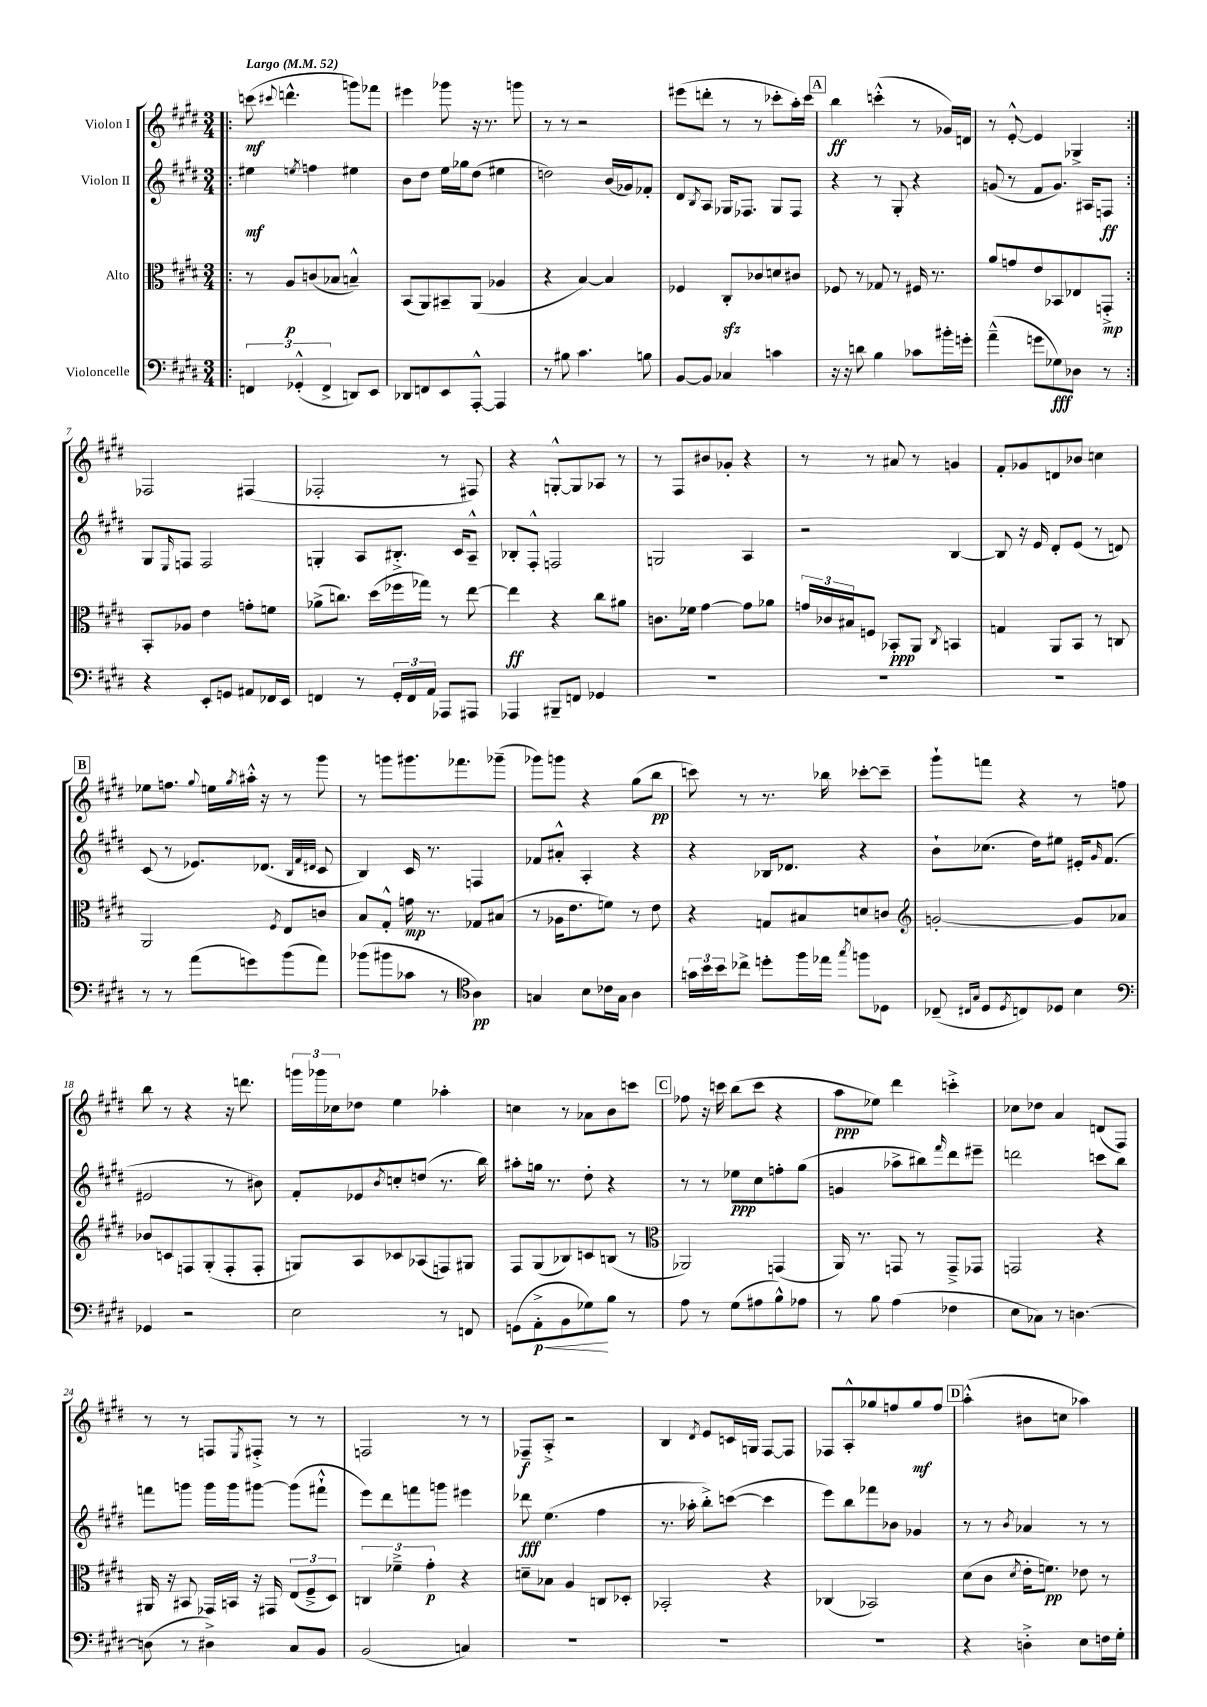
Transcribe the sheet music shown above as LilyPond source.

<<
\new StaffGroup <<
\new Staff = "s0" \with { instrumentName = "Violon I" } {
    \clef treble \key e \major \numericTimeSignature \time 3/4 \tempo "Largo" 4 = 52
    \repeat volta 2 { \bar ".|:" c'''8\mf( \appoggiatura { cis'''8 } d'''4.-^ g'''8) fes'''8 |
    eis'''4 ges'''8 r16 r8. g'''8 |
    r8 r8 r2 |
    eis'''8( d'''8-. r8 r8 ces'''8-. a''16-.) ces'''16 |
    \mark \markup { \box "A" } b''4\ff c'''4-.-^( r8 ges'16) d'16 |
    r8 e'8~-.-^ e'4 ges4-> | }
    fes2 fis4( |
    fes2-. r8 fis8) |
    r4 g8~-.-^ g8 aes8 r8 |
    r8 fis8 bis'8 ges'8-. r4 |
    r8 r8 ais'8 r8 g'4 |
    fis'8-. ges'8 d'8 bes'8 c''4 |
    \mark \markup { \box "B" } ees''8 f''8. \appoggiatura { gis''8 } e''16 \acciaccatura { gis''8 } ais''16-.-^ r16 r8 gis'''8 |
    r8 g'''8 gis'''8. fes'''8. ges'''8--( |
    ges'''8) g'''8 r4 gis''8( b''8\pp |
    c'''8) r8 r8. bes''16 ces'''8~-. ces'''8-- |
    gis'''8-! f'''8 r4 r8 f''8 |
    b''8 r8 r4 r16 d'''8. |
    \tuplet 3/2 { g'''16 ges'''16 ces''16 } des''8 e''4 aes''4-. |
    c''4 r8 aes'8 b'8 c'''8 |
    \mark \markup { \box "C" } fes''8 r16 c'''16 b''8( c'''8 r4 |
    a''8\ppp ees''8) dis'''4 c'''4-.-> |
    ces''8 des''8 a'4 d'8( fis8) |
    r8 r8 f8 \acciaccatura { e8 } fis8-.-> r8 r8 |
    f2 r8 r8 |
    fes8--\f a8-.-> r2 |
    b4 \acciaccatura { dis'8 } e'8 c'16 g16 fis8~ fis8 |
    fes8 a8-.-^ ges''8 f''8 ges''8\mf f''8 |
    \mark \markup { \box "D" } a''4-.-^( bis'8 c''8 aes''4) \bar "|." |
}
\new Staff = "s1" \with { instrumentName = "Violon II" } {
    \clef treble \key e \major \numericTimeSignature \time 3/4
    \repeat volta 2 { \bar ".|:" eis''4\mf \acciaccatura { e''8 } f''4 eis''4 |
    b'8 dis''8 e''16 ges''16 dis''8( eis''4 |
    d''2) b'16( ges'16) fes'8-. |
    dis'8 \acciaccatura { b8 } a8 ges16 fes8. ges8 fes8 |
    \mark \markup { \box "A" } r4 r8 gis8-. r4 |
    g'8( r8 fis'8 g'8.) ais16 f8\ff | }
    gis8 \grace { e16 } f8 f2 |
    g4-. a8 bis8.-.-> cis'16 a8---^ |
    bes8-. fis8-.-^ f2 |
    g2 a4 |
    r2 b4~ |
    b8 r16 e'16 dis'8-. e'8( r8 d'8) |
    \mark \markup { \box "B" } cis'8( r8 ees'8.) des'8.( \grace { b32 fis'32 dis'32 } cis'8 |
    b4) cis'16 r8. f4 |
    fes'8 ais'8-.-^ a4-. r4 |
    r4 bes16 des'8. r4 |
    b'8-! ces''8.( dis''16) eis''8 eis'16-. \grace { gis'16 } fis'8.( |
    eis'2 r8 bis'8) |
    fis'8-. ees'8 \acciaccatura { b'8 } c''8-. d''8( r8. b''16) |
    ais''8-. g''16 r8. dis''8-. r4 |
    \mark \markup { \box "C" } r8 r8 ees''8\ppp cis''8 f''8-. gis''8( |
    g'4 aes''8-> bis''8) \grace { fis'''16 } dis'''8 eis'''8-- |
    d'''2 c'''8 b''8 |
    f'''8 g'''8 g'''16 g'''16 gis'''8~ gis'''8( fis'''8-!-^ |
    e'''8) dis'''8 f'''8 g'''8 eis'''4 |
    des'''8\fff e''4.( fis''4 |
    r8. aes''16-. b''8-.->) c'''8~( c'''4 |
    e'''8) b''8 fes'''8 bes'8 ges'4 |
    \mark \markup { \box "D" } r8 r8 \acciaccatura { b'8 } aes'4 r8 r8 \bar "|." |
}
\new Staff = "s2" \with { instrumentName = "Alto" } {
    \clef alto \key e \major \numericTimeSignature \time 3/4
    \repeat volta 2 { \bar ".|:" r8 a8\p c'8( bes8 b4---^) |
    b,8( a,8) bis,8-- a,8( aes4 |
    r4 b4~) b4 |
    fes4 cis8-.\sfz ces'8 d'8 cis'8 |
    \mark \markup { \box "A" } fes8 r8 ges8 r8 fis16 r8. |
    a'8 g'8 e'8 bes,8 ees8 g,8-.->\mp | }
    b,8-. aes8 e'4 g'8-. f'8 |
    aes'8->( c''8.) dis''16( fes''16 ges''16) r8 e''8~ |
    e''4\ff r4 cis''8 ais'8 |
    c'8. fes'16 gis'4~ gis'8 aes'8 |
    \tuplet 3/2 { g'16 ces'16 bis16 } f8 bes,8-.\ppp a,8 \acciaccatura { cis8 } b,4 |
    g4 a,8 b,8 r8 c8 |
    \mark \markup { \box "B" } a,2 \acciaccatura { fis8 } e8 c'8 |
    b8 gis8-.-^ g'16\mp r8. ges8 bis8( |
    r8 aes16 e'8. f'8) r8 e'8 |
    r4 g8 bis8 d'8 c'8 |
    \clef treble g'2~-. g'8 aes'8 |
    bes'8 c'8 f8 gis8-.( f8-. f8-. |
    g8) a8 ces'8 aes8( f8) gis8 |
    fis8 gis8( bes8) c'8 b8( r8 |
    \mark \markup { \box "C" } \clef alto aes,2) g,4( |
    a,16) r8. g,8 r8 g,8---> ges,8 |
    g,2 r4 |
    ais,16 r16 bis,8 ges,16 b,16 r16 gis,16 \tuplet 3/2 { e8( fis8---> dis8) } |
    \tuplet 3/2 { c4 fes'4---> gis'4-.\p } r4 |
    d'8-- bes8 a4 c8 des8-. |
    bes,2-. r4 |
    ces4( bes,2) |
    \mark \markup { \box "D" } dis'8( cis'8 \acciaccatura { dis'8 } e'16-. f'8.\pp) ees'8 r8 \bar "|." |
}
\new Staff = "s3" \with { instrumentName = "Violoncelle" } {
    \clef bass \key e \major \numericTimeSignature \time 3/4
    \repeat volta 2 { \bar ".|:" \tuplet 3/2 { f,4 ges,4-.-^( f,4-> } d,8) e,8 |
    des,8 f,8 e,8 a,,8~-.-^ a,,4 |
    r8 bis8 cis'4. b8 |
    b,8~ b,8 ces4 c'4 |
    \mark \markup { \box "A" } r16 r16 d'8 b4 ces'8 bis'16-. g'16-. |
    a'4---^( g'8 ges8\fff) des8 r8 | }
    r4 e,8-. g,8 ais,8 fes,16 e,16 |
    f,4 r8 \tuplet 3/2 { gis,16-. f,16 a,16 } aes,,8 ais,,8 |
    aes,,4 bis,,8-- f,8 ges,4 |
    R2. |
    R2. |
    R2. |
    \mark \markup { \box "B" } r8 r8 a'8( g'8) b'8( a'8) |
    bes'8( bis'8 ces'8 r8 \clef tenor a4\pp) |
    g4 b8 ces'16 g16 a4 |
    \tuplet 3/2 { g'16 b'16 b'16 } ces''8-> d''8-. fis''16 ees''16 \acciaccatura { gis''8 } f''8 des8 |
    ces8--( \grace { cis16 gis16 } dis8 \acciaccatura { dis8 } c8) des8 b4 |
    \clef bass ges,4 r2 |
    e2 r8 f,8 |
    g,8( a,8-.->\p\< b,8 ges8\!) b8 r8 |
    \mark \markup { \box "C" } a8 r8 gis8( ais8 b8-^) aes8 |
    r8 b8 a4( fes4 |
    e8 ces8) r8 d4.~ |
    d8( r8 dis4->) cis8 b,8 |
    b,2( c4) |
    R2. |
    R2. |
    R2. |
    \mark \markup { \box "D" } r4 d4-.-> e8 f16 gis16-. \bar "|." |
}
>>
>>
